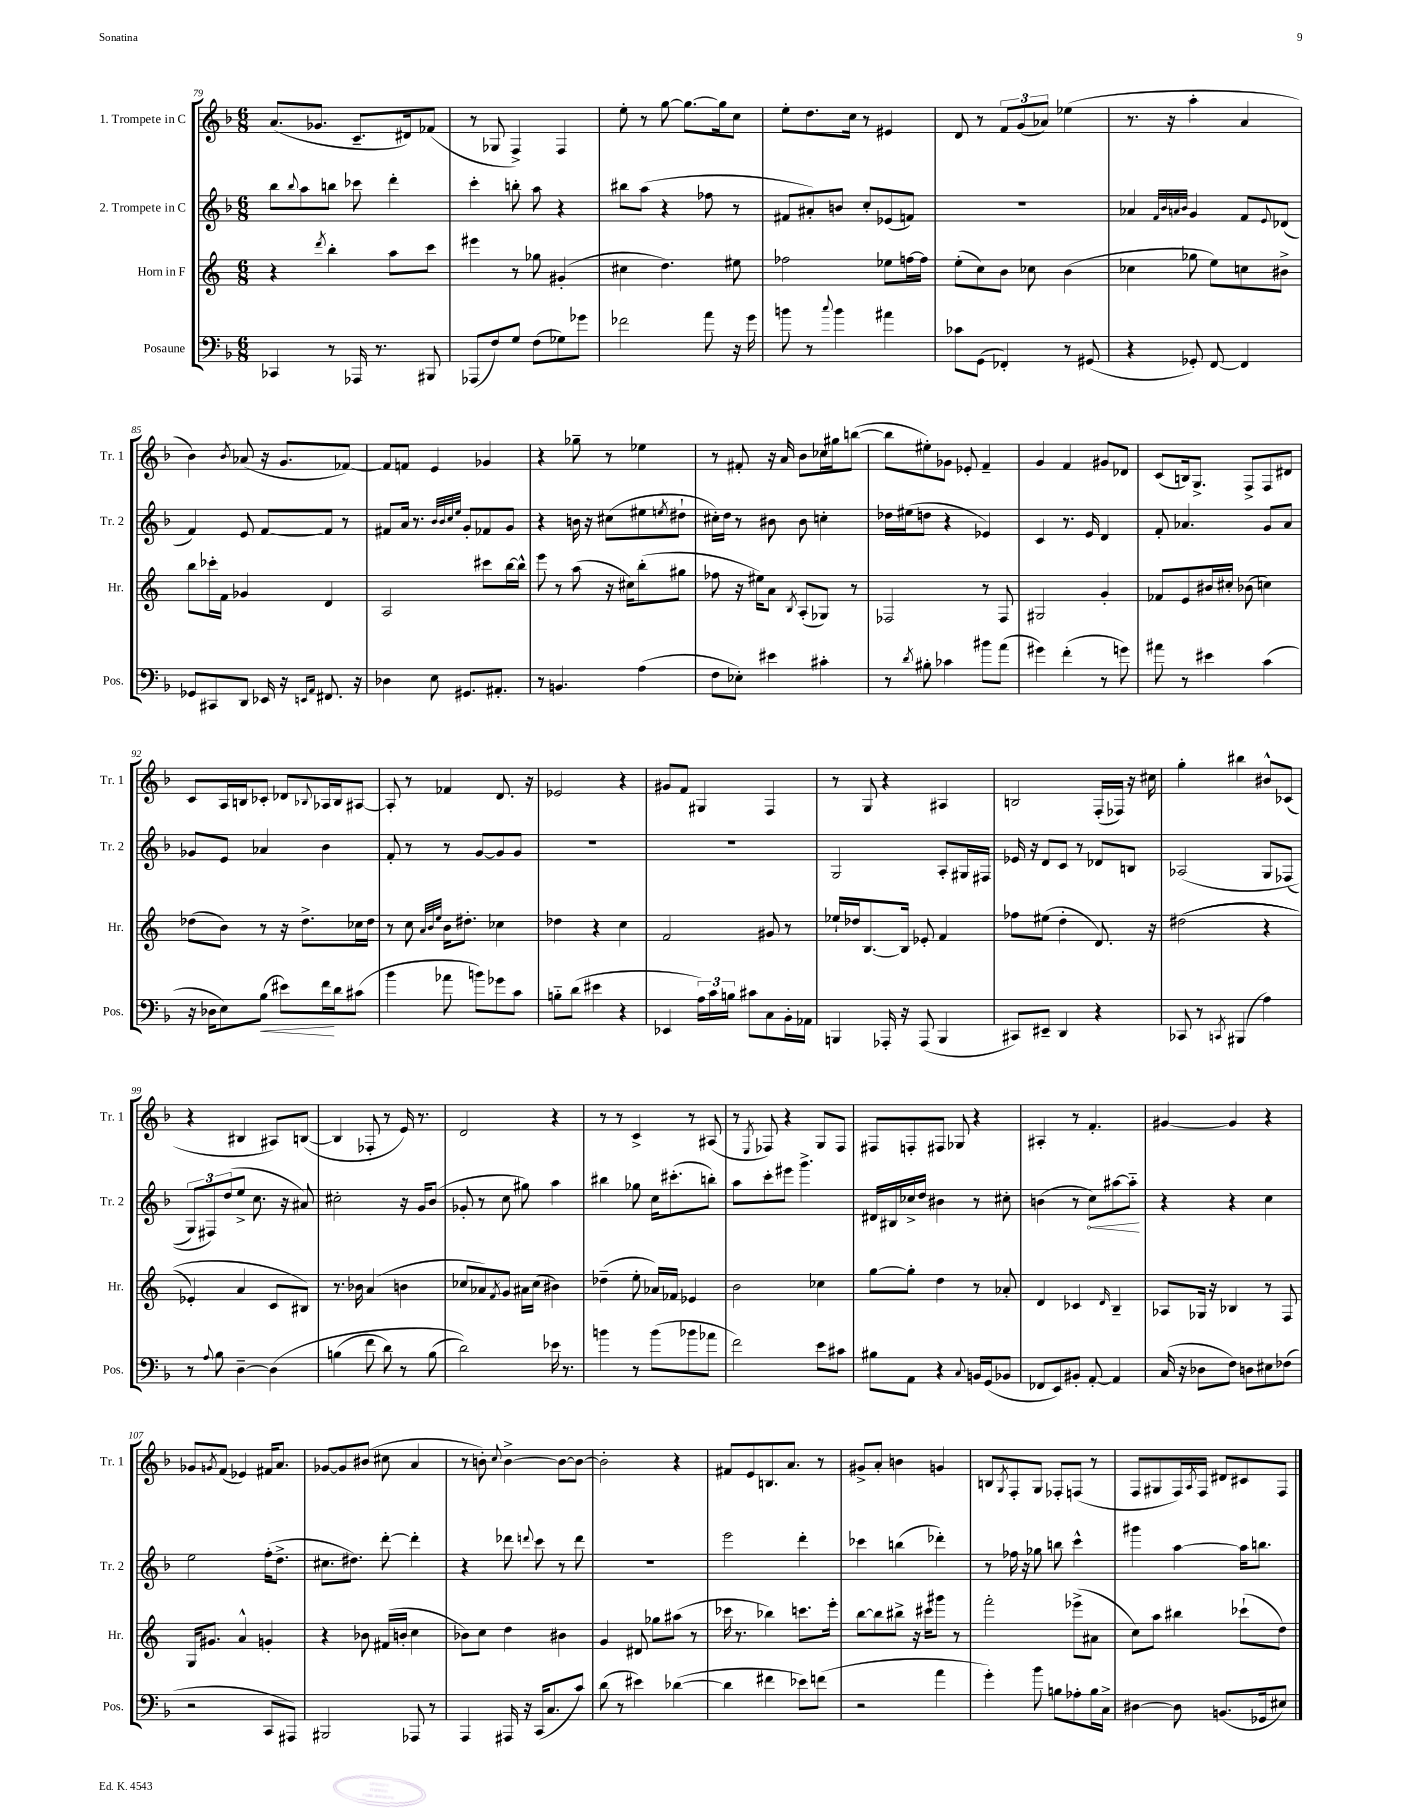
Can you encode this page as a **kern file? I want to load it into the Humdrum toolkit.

**kern	**dynam	**kern	**kern	**dynam	**kern
*part4	*part4	*part3	*part2	*part2	*part1
*staff4	*staff4	*staff3	*staff2	*staff2	*staff1
*I"Posaune	*	*I"Horn in F	*I"2. Trompete in C	*	*I"1. Trompete in C
*I'Pos.	*	*I'Hr.	*I'Tr. 2	*	*I'Tr. 1
*clefF4	*	*clefG2	*clefG2	*	*clefG2
*k[b-]	*	*k[]	*k[b-]	*	*k[b-]
*M6/8	*	*M6/8	*M6/8	*	*M6/8
=79	=79	=79	=79	=79	=79
4CC-X/	.	4r	8bb-\L	.	(8.a/L
.	.	.	8qqbb-/	.	.
.	.	.	8aa\	.	.
.	.	.	.	.	8.g-X/J
.	.	8qddd/	.	.	.
8r	.	4bb'\	8bbn\J	.	.
16AAA-X/	.	.	8ccc-X\	.	8.c~/L
8.r	.	.	.	.	.
.	.	8aa\L	4ddd'\	.	.
.	.	.	.	.	16d#X/k)
8BBB#X/	.	8ccc\J	.	.	(8f-X/J
=80	=80	=80	=80	=80	=80
(8AAA-X/L	.	4eee#X\	4ccc'\	.	8r
8F/)	.	.	.	.	8G-X/
8G/J	.	8r	8bbn'\	.	4F^/)
(8F\L	.	8gg-X\	8aa\	.	.
8G-X\)	.	(4g#X'/	4r	.	4F/
8g-X\J	.	.	.	.	.
=81	=81	=81	=81	=81	=81
2f-X\	.	4cc#X\	8bb#X\L	.	8ee'\
.	.	.	(8aa\J	.	8r
.	.	4.dd\)	4r	.	[8gg\
.	.	.	.	.	8.gg\L_
8a\	.	.	8ff-X\	.	.
.	.	.	.	.	16gg\k]
16r	.	8ee#X\	8r	.	8cc\J
16g\	.	.	.	.	.
=82	=82	=82	=82	=82	=82
8bn\	.	2ff-X\	8f#X/L	.	8ee'\L
8r	.	.	8a#X'/)	.	8.dd\
8qqcc/	.	.	.	.	.
4b\	.	.	8bn/J	.	.
.	.	.	.	.	16cc\Jk
.	.	.	8cc'/L	.	8r
4a#X\	.	8ee-X\L	(8e-X/	.	4e#X/
.	.	[16ffn\L	8fn/J)	.	.
.	.	16ff\JJ]	.	.	.
=83	=83	=83	=83	=83	=83
8c-X\L	.	(8ee'\L	2.r	.	8d/
(8GG\J	.	8cc\)	.	.	8r
4FF-X'/)	.	8b\J	.	.	12f/L
.	.	.	.	.	(12g/
.	.	8cc-X\	.	.	.
.	.	.	.	.	12a-X/J)
8r	.	(4b\	.	.	(4ee-X\
(8GG#X/	.	.	.	.	.
=84	=84	=84	=84	=84	=84
4r	.	4cc-X\	4a-X/	.	8.r
.	.	.	.	.	16r
.	.	.	32qqf/LLL	.	.
.	.	.	32qqb-/	.	.
.	.	.	32qqan/	.	.
.	.	.	32qqb-/JJJ	.	.
8GG-X'/)	.	8gg-X\	4g/	.	4aa'\
[8FF/	.	8ee\L)	.	.	.
4FF/]	.	8ccn\	8f/L	.	4a/
.	.	.	8qqe/	.	.
.	.	8b#X^\J	(8d-X/J	.	.
!!LO:LB:g=z
=85	=85	=85	=85	=85	=85
8GG-X/L	.	8bb\L	4f/)	.	4b-\)
8CC#X/	.	16ccc-X'\L	.	.	.
.	.	16f\JJ	.	.	.
.	.	.	.	.	8qb-/
8DD/J	.	4g-X/	8e/	.	(8a-X/
16EE-X/	.	.	[8f/L	.	16r
16r	.	.	.	.	8.g/L
16qqEEn/LL	.	.	.	.	.
16qqAA/JJ	.	.	.	.	.
8.FF#X/	.	4d/	8f/J]	.	.
.	.	.	8r	.	[8f-X/J)
16r	.	.	.	.	.
=86	=86	=86	=86	=86	=86
4D-X\	.	2A/	8f#X/L	.	8f-/L]
.	.	.	16a/Jk	.	8fn/J
.	.	.	8.r	.	.
8E\	.	.	.	.	4e/
.	.	.	32qqb-/LLL	.	.
.	.	.	32qqb-/	.	.
.	.	.	32qqcc/	.	.
.	.	.	32qqee/JJJ	.	.
8.GG#X/L	.	.	8g'/L	.	.
.	.	8ccc#X\L	8f-X/	.	4g-X/
8.AA#X'/J	.	.	.	.	.
.	.	[16bb\L	8g/J	.	.
.	.	16bb^^\JJ]	.	.	.
=87	=87	=87	=87	=87	=87
8r	.	8eee\	4r	.	4r
4.BBn/	.	8r	.	.	.
.	.	(8aa\	16bn\	.	8gg-X~\
.	.	.	16r	.	.
.	.	16r	(8cc#X\L	.	8r
.	.	16cc#X\KL)	.	.	.
(4A\	.	(8bb'\	8ee#X\	.	4ee-X\
.	.	.	8qeen/	.	.
.	.	8gg#X\J	8dd#X`\J	.	.
=88	=88	=88	=88	=88	=88
8F\L	.	8ff-X\	16cc#X'\LL)	.	8r
.	.	.	16dd\JJ	.	.
8E-X'\J)	.	16r	8r	.	8f#X'/
.	.	16ee#X\KL)	.	.	.
4e#X\	.	8a\J	8b#X\	.	16r
.	.	.	.	.	16a/
.	.	8qB/	.	.	.
.	.	(8A'/L	8b#\	.	8b-\L
4c#X'\	.	8G-X/J)	4ccn'\	.	16cc-X\L
.	.	.	.	.	16gg#X\J
.	.	8r	.	.	([8bbn\J
=89	=89	=89	=89	=89	=89
8r	.	2F-X/	16dd-X\LL	.	8bb\L]
.	.	.	(16ee#X\J	.	.
8qd/	.	.	.	.	.
8B#X'\	.	.	8ddn\J	.	8ee#X'\)
4c-X\	.	.	4r	.	8g-X\J
.	.	.	.	.	8e-X'/
8b#X\L	.	8r	4e-X/)	.	4f~/
(8a\J	.	8F-/	.	.	.
=90	=90	=90	=90	=90	=90
4g#X\)	.	2G#X/	4c/	.	4g/
(4f'\	.	.	8.r	.	4f/
.	.	.	16e/	.	.
8r	.	4g'/	4d/	.	8g#X/L
8gn\)	.	.	.	.	8d-X/J
=91	=91	=91	=91	=91	=91
8a#X\	.	8f-X/L	8f'/	.	(8c/L
8r	.	8e/	4.a-X/	.	16Bn/k)
.	.	.	.	.	8.G^/J
4e#X\	.	16b#X/L	.	.	.
.	.	16cc#X'/JJ	.	.	.
.	.	(8b-X\	.	.	8F^/L
(4c\	.	4ccn\)	8g/L	.	8F/
.	.	.	8a-/J	.	8d#X/J
!!LO:LB:g=z
=92	=92	=92	=92	=92	=92
16r	.	(8dd-X\L	8g-X/L	.	8c/L
16D-X\KL	.	.	.	.	.
8E\)	.	8b\J)	8e/J	.	16A/L
.	.	.	.	.	16Bn/J
!	!LO:HP:b	!	!	!	!
(8B-\J	<	8r	4a-X/	.	8c-X'/J
8e#X\L)	.	16r	.	.	8d-X/L
.	.	8.dd-^\L	.	.	.
.	.	.	.	.	8qqB-X/
16f\L	.	.	4b-\	.	16A-X/L
16d\J	[	.	.	.	16B-/J
(8c#X\J	.	16cc-X\L	.	.	[8A#X/J
.	.	16dd-\JJ	.	.	.
=93	=93	=93	=93	=93	=93
4b-\	.	8r	8f'/	.	8A#'/]
.	.	8cc\	8r	.	8r
.	.	32qqa/LLL	.	.	.
.	.	32qqb/	.	.	.
.	.	32qqee/JJJ	.	.	.
8a-X\	.	16b\KL	8r	.	4f-X/
.	.	8.dd#X'\J	.	.	.
8bn\L)	.	.	[8g/L	.	.
8g-X\	.	4cc-X\	8g/]	.	8.d/
8c\J	.	.	8g/J	.	.
.	.	.	.	.	16r
=94	=94	=94	=94	=94	=94
8Bn\L	.	4dd-X\	2.r	.	2e-X/
(8d\J	.	.	.	.	.
4e#X\	.	4r	.	.	.
4r	.	4cc\	.	.	4r
=95	=95	=95	=95	=95	=95
4EE-X/	.	2f/	2.r	.	8g#X/L
.	.	.	.	.	8f/J
24A\LL)	.	.	.	.	4G#X/
24c\	.	.	.	.	.
24Bn\JJ	.	.	.	.	.
8c#X\L	.	.	.	.	.
8C\	.	8g#X/	.	.	4F/
16BB-'\L	.	8r	.	.	.
16AA-X\JJ	.	.	.	.	.
=96	=96	=96	=96	=96	=96
4BBBn/	.	16ee-X`/LL	2G/	.	8r
.	.	16dd-X/J	.	.	.
.	.	[8.B/	.	.	8G/
16AAA-X'/	.	.	.	.	4r
16r	.	16B/Jk]	.	.	.
(8AAA-/	.	8e-X'/	.	.	.
4BBB/	.	4f/	8A'/L	.	4A#X/
.	.	.	16G#X/L	.	.
.	.	.	16F#X/JJ	.	.
=97	=97	=97	=97	=97	=97
8CC#X/L)	.	8ff-X\L	16e-X/	.	2Bn/
.	.	.	16r	.	.
8EE#X~/J	.	(8ee#X\J	8d/L	.	.
4DD/	.	4dd'\	8c/J	.	.
.	.	.	8r	.	.
4r	.	8.d/)	8d-X/L	.	(16F'/LL
.	.	.	.	.	16F-X/JJ)
.	.	.	8Bn/J	.	16r
.	.	16r	.	.	16cc#X\
=98	=98	=98	=98	=98	=98
8CC-X/	.	((2dd#X\	(2A-X/	.	4gg'\
8r	.	.	.	.	.
8qCCn/	.	.	.	.	.
(4BBB#X/	.	.	.	.	4bb#X\
4A\)	.	4r	8G/L	.	8b#X^^/L
.	.	.	(8F-X/J	.	(8c-X/J
!!LO:LB:g=z
=99	=99	=99	=99	=99	=99
8r	.	4e-X'/)	12G/L)	.	4r
.	.	.	12F#X/)	.	.
8qqA/	.	.	.	.	.
8B-\	.	.	.	.	.
.	.	.	(12dd/	.	.
[4D~\	.	4a/	8ee^/J	.	4B#X/
.	.	.	8.cc\	.	.
(4D\]	.	8c/L	.	.	8A#X/L)
.	.	.	16r	.	.
.	.	8B#X/J)	8a#X/)	.	([8Bn/J
=100	=100	=100	=100	=100	=100
(4Bn\	.	8.r	2cc#X'\	.	4B/]
.	.	16b-X\	.	.	.
8f\	.	(4a/	.	.	8F-X'/
8d\)	.	.	.	.	8r
8r	.	4bn\	16r	.	16e/)
.	.	.	16g/KL	.	8.r
(8B\	.	.	(8b-/J	.	.
=101	=101	=101	=101	=101	=101
2d\))	.	8cc-X/L	8g-X'/	.	2d/
.	.	8a-X/)	8r	.	.
.	.	8qf/	.	.	.
.	.	8g/J	8cc\	.	.
.	.	16a#X\LL	8gg#X\)	.	.
.	.	(16cc-\JJ	.	.	.
16e-X\	.	4b#X\)	4aa\	.	4r
8.r	.	.	.	.	.
=102	=102	=102	=102	=102	=102
4bn\	.	(4dd-X~\	4bb#X\	.	8r
.	.	.	.	.	8r
8r	.	8ee'\	8gg-X\	.	4c^/
(8b\L	.	16a-X/LL)	16cc\KL	.	.
.	.	16f-X/JJ	(8.ccc#X'\	.	.
8b-X\	.	4e-X/	.	.	8r
8a-X\J	.	.	8bbn'\J)	.	(8A#X/
=103	=103	=103	=103	=103	=103
2f\)	.	2b\	8aa\L	.	8r
.	.	.	.	.	8qE/
.	.	.	8ccc'\	.	8F-X/)
.	.	.	8eee#X\J	.	4r
.	.	.	4.ggg^\	.	.
8e\L	.	4cc-X\	.	.	8G/L
8c#X\J	.	.	.	.	8F-/J
=104	=104	=104	=104	=104	=104
8B#X\L	.	[8gg\L	16d#X/LL	.	8F#X/L
.	.	.	16B#X/	.	.
8AA\J	.	8gg'\J]	16cc-X^/	.	8Fn'/
.	.	.	16dd/JJ	.	.
4r	.	4dd\	4b#X\	.	8F#X/J
.	.	.	.	.	8G-X/
8qqC/	.	.	.	.	.
16BBn/LL	.	8r	8r	.	4r
(16GG/J	.	.	.	.	.
8BB-X/J	.	8a-X'/	8cc#X'\	.	.
=105	=105	=105	=105	=105	=105
8FF-X/L	.	4d/	(4bn\	.	4A#X'/
8EE/)	.	.	.	.	.
8BB#X'/J	.	4c-X/	8r	.	8r
!	!	!	!	!LO:HP:b	!
[8AA'/	.	.	8cc\L)	<	4.f'/
.	.	16qqd/	.	.	.
4AA/]	.	4B~/	[8aa#X\	.	.
.	.	.	8aa#\J]	.	.
.	.	.	.	[	.
=106	=106	=106	=106	=106	=106
(16C/	.	8A-X/L	4r	.	[4g#X/
16r	.	.	.	.	.
8D-X\L	.	16G-X/Jk	.	.	.
.	.	16r	.	.	.
8F\J)	.	4B-X/	4r	.	4g#/]
8Dn\L	.	.	.	.	.
8E#X\	.	8r	4cc\	.	4r
(8F-X\J	.	8F/	.	.	.
!!LO:LB:g=z
=107	=107	=107	=107	=107	=107
2r	.	16G/KL	2ee\	.	8g-X/L
.	.	8.g#X/J	.	.	.
.	.	.	.	.	8qgn/
.	.	.	.	.	(8f/J
.	.	4a^^/	.	.	4e-X/)
8CC/L	.	4gn'/	(16ff'\KL	.	16f#X/KL
.	.	.	8.dd^\J	.	8.a/J
8AAA#X/J)	.	.	.	.	.
=108	=108	=108	=108	=108	=108
2BBB#X/	.	4r	8.cc#X\L	.	[8g-X/L
.	.	.	.	.	8g-/]
.	.	.	8.dd#X\J)	.	.
.	.	8b-X\	.	.	(8b#X/J
.	.	(16f#X/LL	[8ddd'\	.	8cc#X\
.	.	16bn'/JJ	.	.	.
8AAA-X/	.	4cc\	4ddd'\]	.	4a/
8r	.	.	.	.	.
=109	=109	=109	=109	=109	=109
4AAA/	.	8b-X\L)	4r	.	8r
.	.	8cc\J	.	.	8bn'\)
.	.	.	.	.	8qqcc/
16AAA#X/	.	4dd\	8ddd-X\	.	[4b^\
16r	.	.	.	.	.
.	.	.	8qqdddn/	.	.
(16CC/KL	.	.	8ccc\	.	.
8.C/	.	.	.	.	.
.	.	4b#X\	8r	.	8b\L_
8c/J)	.	.	8ddd\	.	8b\J_
=110	=110	=110	=110	=110	=110
(8d\	.	4g/	2.r	.	2b'\]
8r	.	.	.	.	.
4e#X\)	.	8d#X/	.	.	.
.	.	8gg-X\L	.	.	.
([4d-X\	.	(8aa#X\J	.	.	4r
.	.	8r	.	.	.
=111	=111	=111	=111	=111	=111
4d-\]	.	16ccc-X\	2eee\	.	8f#X/L
.	.	8.r	.	.	.
.	.	.	.	.	8e/
4f#X\	.	4bb-X\)	.	.	8.Bn/
.	.	.	.	.	8.a/J
8e-X\L)	.	8.cccn\L	4ddd'\	.	.
(8fn\J	.	.	.	.	8r
.	.	16eee'\Jk	.	.	.
=112	=112	=112	=112	=112	=112
2r	.	[8bb\L	4ccc-X\	.	8g#X^/L
.	.	8bb\]	.	.	8a'/J
.	.	8bb#X^\J	(4bbn\	.	4bn\
.	.	16r	.	.	.
.	.	16ccc#X\KL	.	.	.
4a\	.	8ggg#X\J	4ddd-X'\)	.	4gn/
.	.	8r	.	.	.
=113	=113	=113	=113	=113	=113
4g'\)	.	2fff'\	8r	.	8Bn/L
.	.	.	.	.	8qG/
.	.	.	16ff-X\	.	8F'/
.	.	.	16r	.	.
8b-\	.	.	8gg-X\	.	8G/J
8Bn\L	.	.	8bbn\	.	8F-X'/L
8A-X'\	.	(8eee-X^\L	4ccc^^\	.	(8Fn/J
16B\L	.	8a#X\J	.	.	8r
16C^\JJ	.	.	.	.	.
=114	=114	=114	=114	=114	=114
[4D#X\	.	8cc\L)	4ggg#X\	.	8F/L
.	.	8aa\J	.	.	8G#X/
8D#\]	.	4bb#X\	[4aa\	.	16F/L)
.	.	.	.	.	8qA/
.	.	.	.	.	16F/JJ
(8.BBn/L	.	.	.	.	8d#X/L
.	.	(8ccc-X`\L	16aa\KL]	.	8c#X/
16GG-X/k	.	.	8.bbn\J	.	.
8E#X/J)	.	8dd\J)	.	.	8F/J
==	==	==	==	==	==
*-	*-	*-	*-	*-	*-
